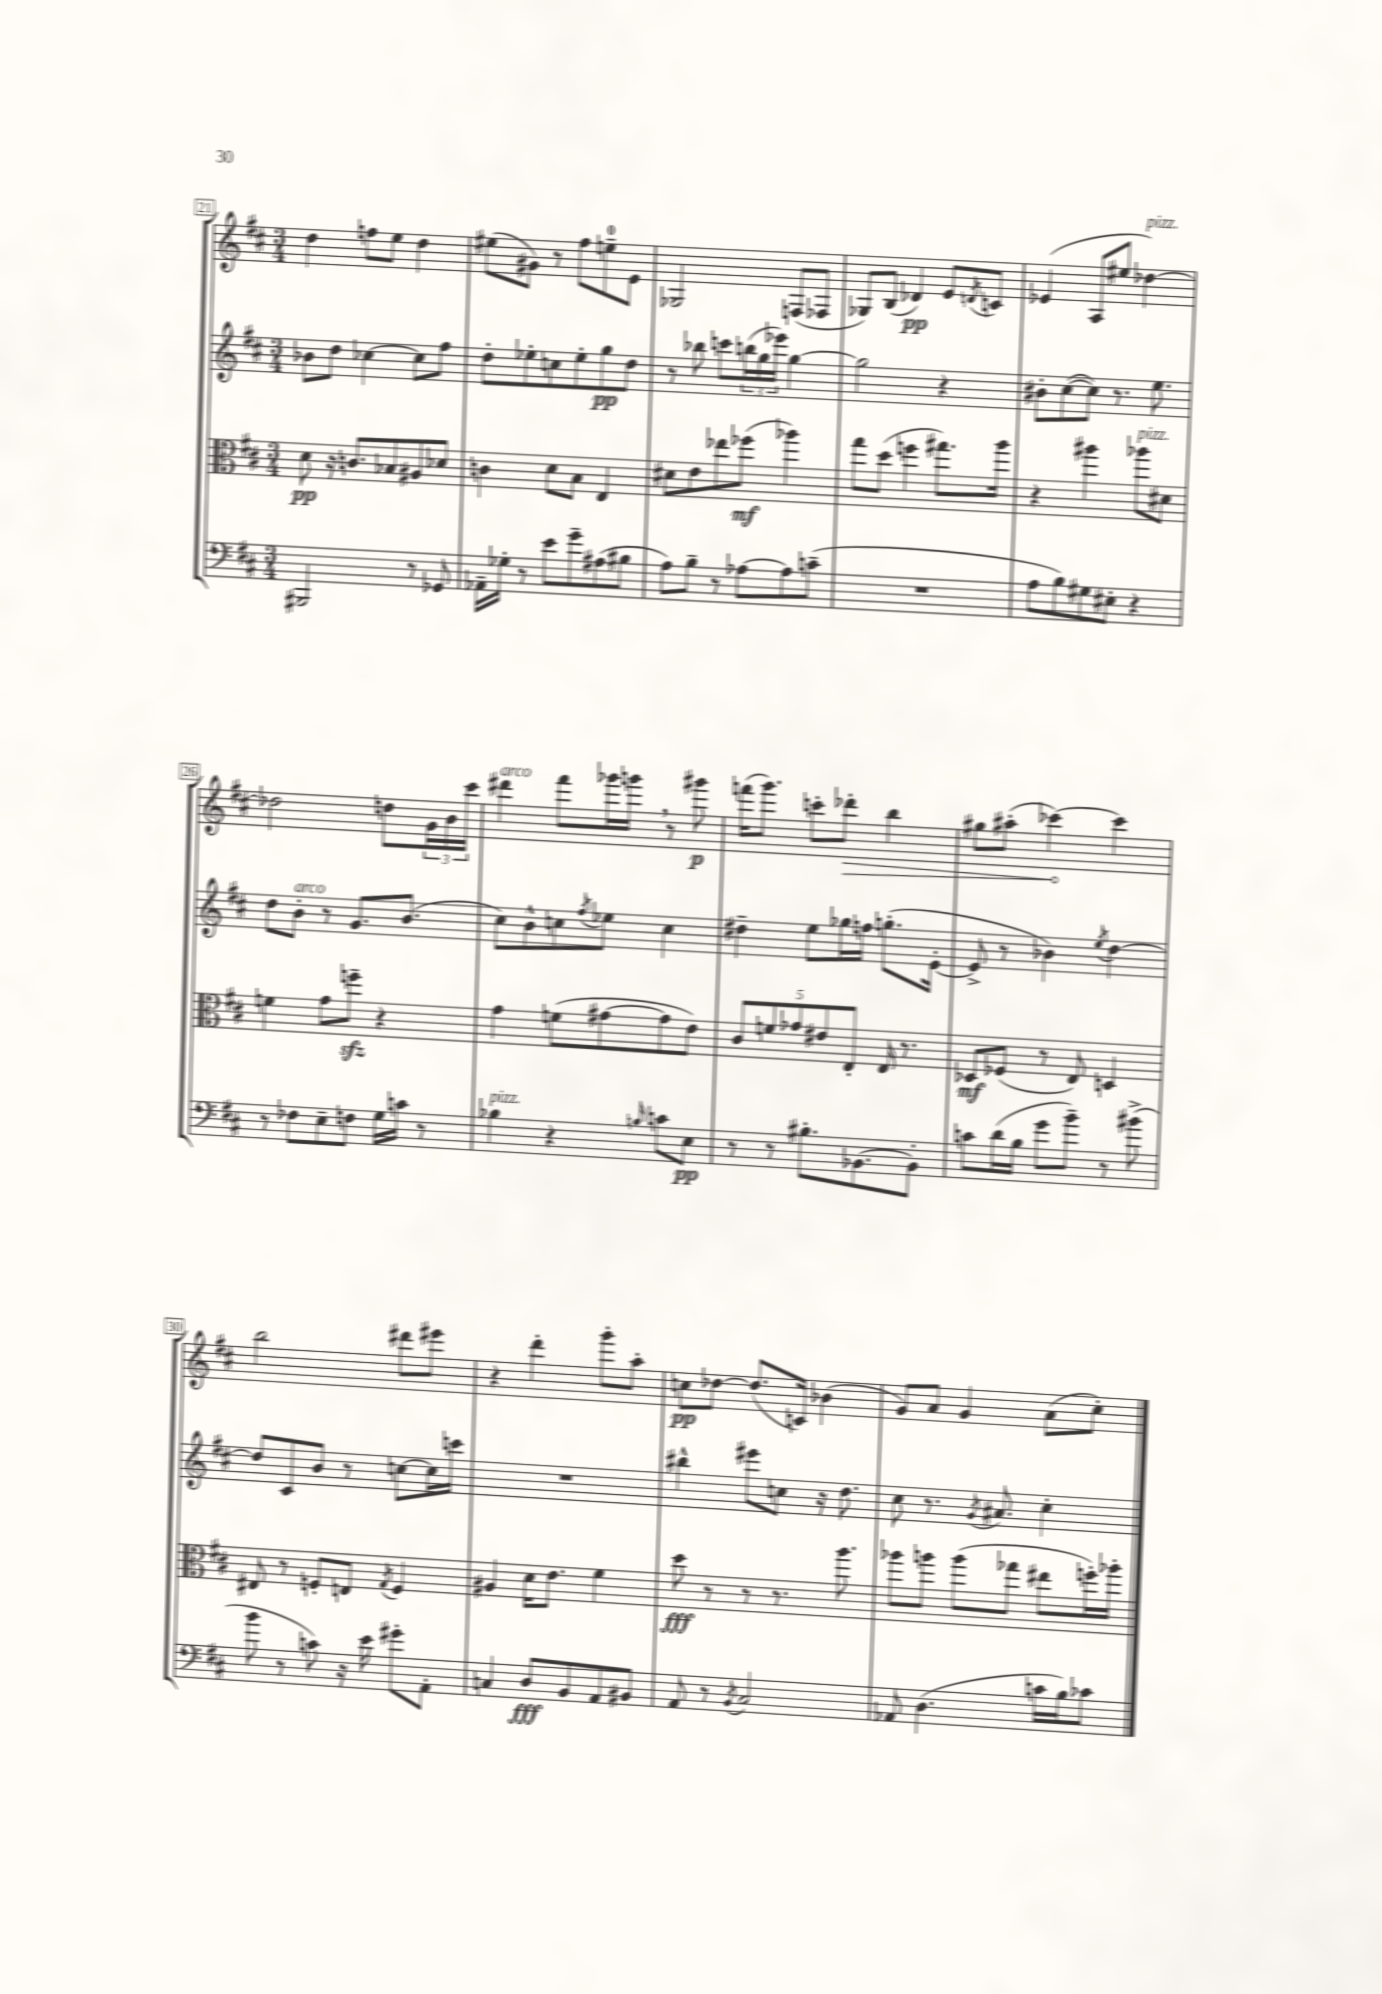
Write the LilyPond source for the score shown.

<<
\new StaffGroup <<
\new Staff = "s0" {
    \clef treble \key d \major \numericTimeSignature \time 3/4
    d''4 f''8 e''8 d''4 |
    eis''8( gis'8) r8 fis''8 e''8-0-- e'8 |
    ges2 f8( fes8 |
    ges8) b8( des'4\pp) e'8 \acciaccatura { d'8 } c'8 |
    ees'4( a8 eis''8 des''4~^\markup { \italic "pizz." }) |
    des''2 d''8 \tuplet 3/2 { g'16 b'16 cis'''16 } |
    dis'''4^\markup { \italic "arco" } fis'''8 ges'''16 g'''16 \breathe r8 gis'''8\p |
    f'''16( g'''8.) c'''8-. \once \override Hairpin.circled-tip = ##t des'''8-.\> b''4 |
    gis''8 ais''8-.( ces'''4~\!) ces'''4 |
    b''2 dis'''8 eis'''8 |
    r4 d'''4-. g'''8-. a''8-. |
    c''8\pp des''8~ des''8.( c'16) bes'4( |
    g'8) a'8 g'4 a'8( cis''8-.) \bar "|." |
}
\new Staff = "s1" {
    \clef treble \key d \major \numericTimeSignature \time 3/4
    bes'8 d''8 ces''4~ ces''8 fis''8 |
    d''8-. ees''8-. c''8 ees''8-. g''8\pp d''8 |
    r8 bes''8 c'''8 \tuplet 3/2 { b''16( g''16 ees'''16) } g''4~ |
    g''2 r4 |
    bis'8-. cis''8~( cis''8) r8. e''8. |
    d''8 b'8-.^\markup { \italic "arco" } r8 g'8. b'8.( |
    cis''8) b'8-^ c''8 \acciaccatura { fis''8 } ees''8 c''4 |
    dis''4-- e''8 ges''16 f''16 g''8.-.( e'16~-. |
    e'8-> r8 bes'4) \acciaccatura { e''8 } d''4~ |
    d''8 cis'8 b'8 r8 c''8~ c''16 c'''16 |
    R2. |
    bis''4-^ eis'''8 c''8 r16 d''8. |
    cis''8 r8. \acciaccatura { g'8 } ais'8. cis''4-. \bar "|." |
}
\new Staff = "s2" {
    \clef alto \key d \major \numericTimeSignature \time 3/4
    d'8\pp r16 c'8. bes8 ais8 des'8 |
    c'4 d'8 b8 e4 |
    dis'8 e'8 ees''8 fes''8\mf( aes''4) |
    g''8 d''8( f''4 gis''8.) a''16 |
    r4 ais''4 aes''8^\markup { \italic "pizz." } dis'8 |
    f'4 g'8 f''8--\sfz r4 |
    g'4 f'8( gis'8~ gis'8 e'8) |
    \tuplet 5/4 { cis'8 f'8 ges'8 eis'8 e8-. } e16 r8. |
    des8\mf fes8( r8 e8) d4 |
    eis8 r8 f8-. e8 \acciaccatura { g8 } f4 |
    ais4 d'16 e'8. fis'4 |
    d''8\fff r8 r8 r8. a''8. |
    aes''8 a''8 a''8( ges''8 eis''8 f''16-.) aes''16-. \bar "|." |
}
\new Staff = "s3" {
    \clef bass \key d \major \numericTimeSignature \time 3/4
    bis,,2 r8 ges,8 |
    aes,16-- ges16-. r8 e'8 g'8-- ais8( bis8 |
    a8) b8-- r8 aes8~ aes8 c'8--( |
    R2. |
    a8 b8) gis8 eis8-. r4 |
    r8 fes8 e8-- f8 g16 c'16 r8 |
    bes4^\markup { \italic "pizz." } r4 \grace { b16 } c'8 e8\pp |
    r8 r8 bis8.-. bes,8.~ bes,8-. |
    c'8 d'16( b16 g'8 b'8--) r8 bis'8->( |
    b'8 r8 c'8) r16 e'16 gis'8-. a,8-. |
    c4 d8\fff b,8 a,8 bis,8 |
    a,8 r8 \acciaccatura { b,8 } cis2 |
    aes,8 d4.( c'16 b16) ces'8 \bar "|." |
}
>>
>>
\layout { \context { \Score currentBarNumber = #21 \override BarNumber.stencil = #(make-stencil-boxer 0.1 0.3 ly:text-interface::print) } }
